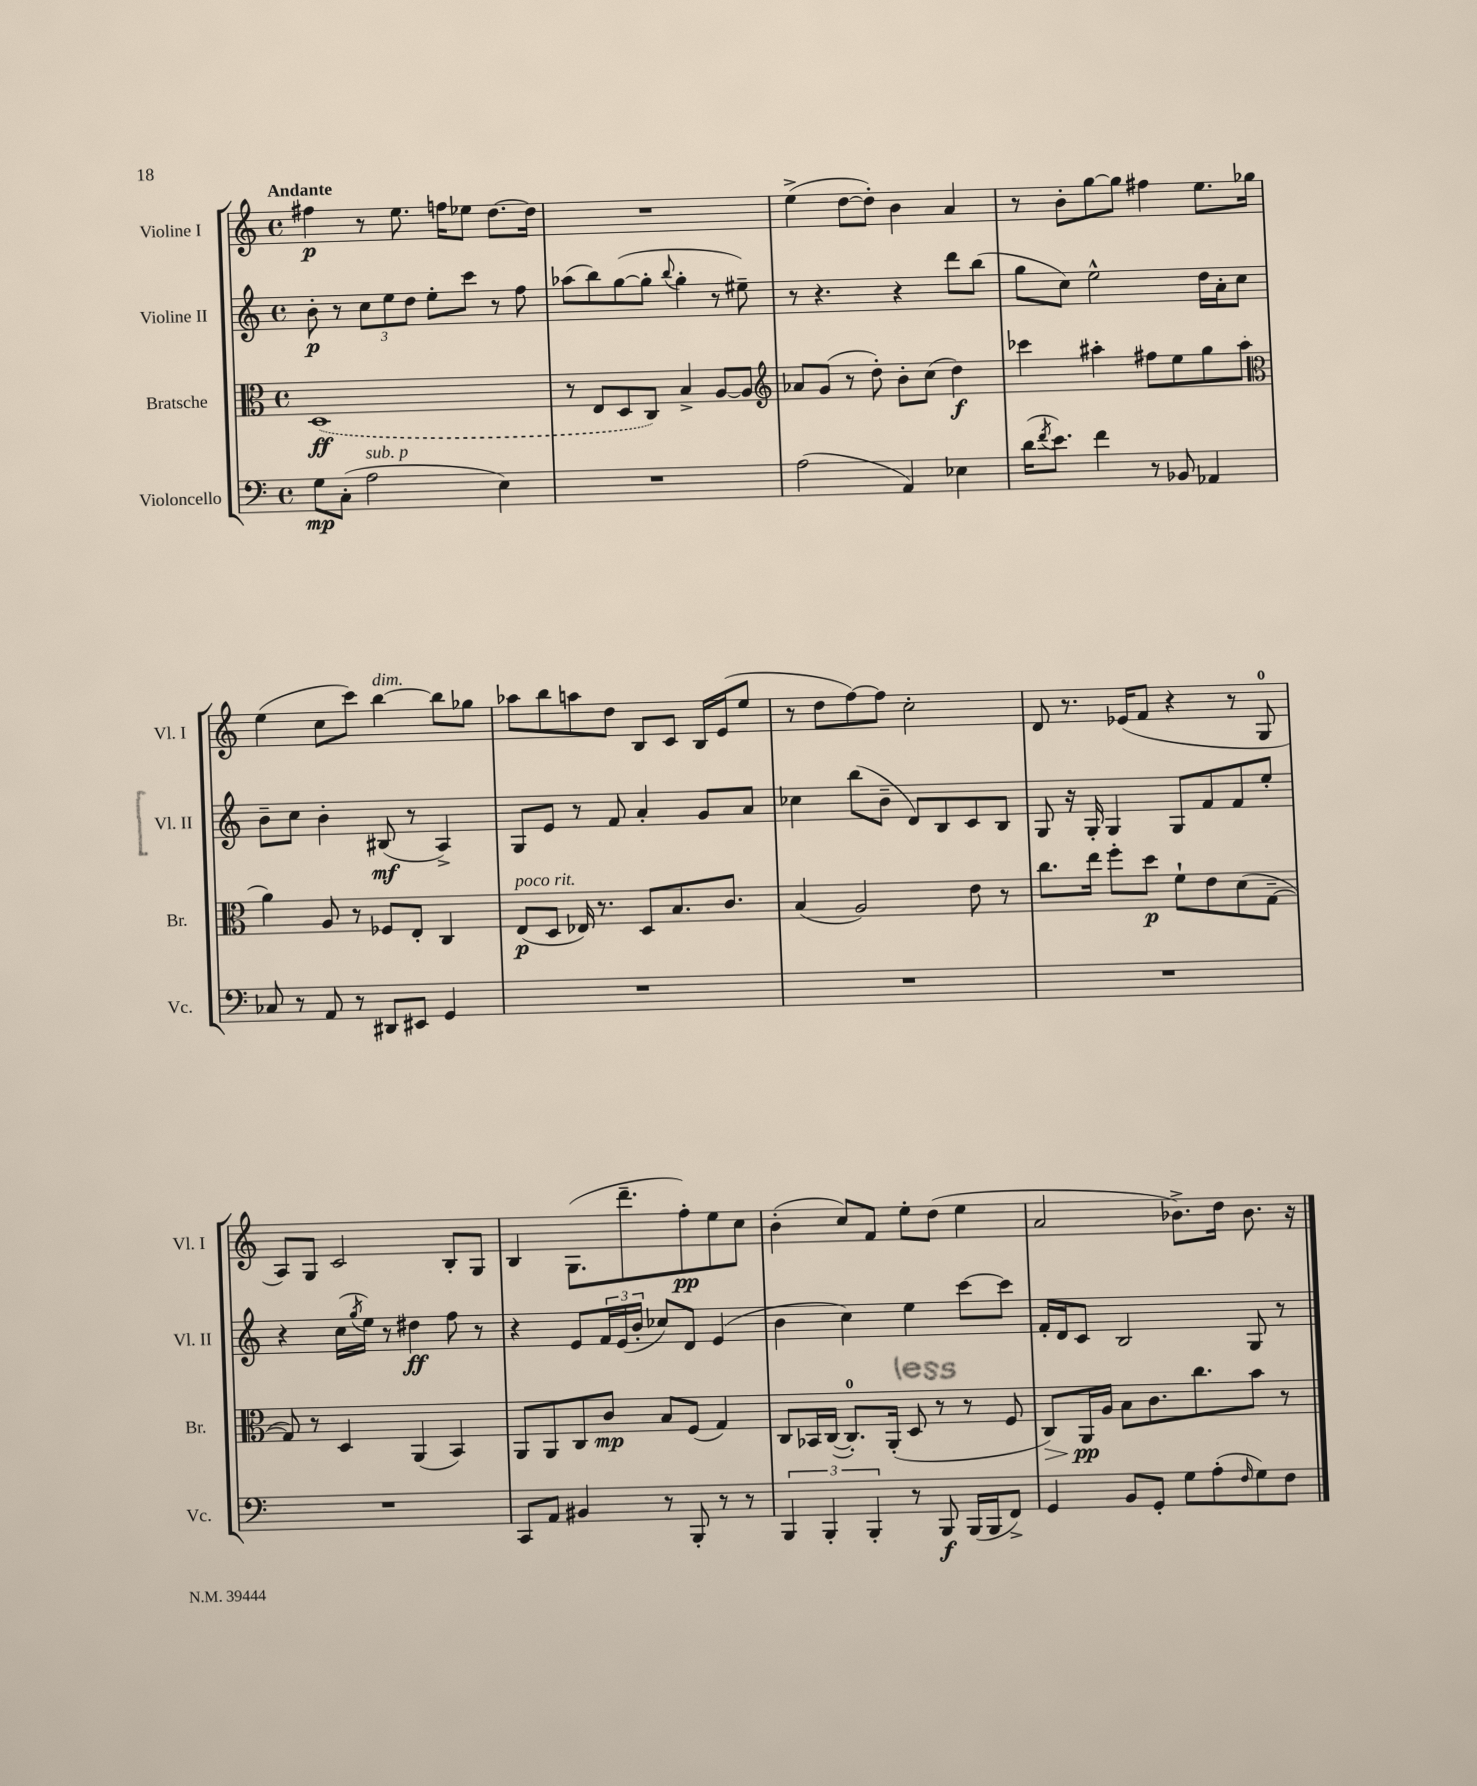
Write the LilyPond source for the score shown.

<<
\new StaffGroup <<
\new Staff = "s0" \with { instrumentName = "Violine I" shortInstrumentName = "Vl. I" } {
    \clef treble \key c \major \defaultTimeSignature \time 4/4 \tempo "Andante"
    fis''4\p r8 e''8. f''16 ees''8 d''8.~ d''16 |
    R1 |
    e''4->( d''8~ d''8-.) b'4 a'4 |
    r8 b'8-. g''8~ g''8 fis''4 e''8. ges''16 |
    e''4( c''8 c'''8) b''4~^\markup { \italic "dim." } b''8 ges''8 |
    aes''8 b''8 a''8 d''8 b8 c'8 b16 e'16( e''8 |
    r8 d''8 f''8~) f''8 c''2-. |
    d'8 r8. ees'16( f'8 r4 r8 g8-0 |
    a8) g8 c'2 b8-. g8 |
    b4 g8.( d'''8.-- f''8-.\pp) e''8 c''8 |
    b'4-.( c''8) f'8 e''8-. d''8( e''4 |
    a'2 bes'8.->) d''16 bes'8. r16 \bar "|." |
}
\new Staff = "s1" \with { instrumentName = "Violine II" shortInstrumentName = "Vl. II" } {
    \clef treble \key c \major \defaultTimeSignature \time 4/4
    b'8-.\p r8 \tuplet 3/2 { c''8 e''8 d''8 } e''8-. c'''8 r8 f''8 |
    aes''8( b''8) g''8~( g''8-. \appoggiatura { b''8 } g''4-. r8 eis''8--) |
    r8 r4. r4 d'''8 b''8( |
    g''8 c''8) e''2-^ d''16 a'16-. c''8 |
    b'8-- c''8 b'4-. bis8\mf( r8 a4->) |
    g8 e'8 r8 f'8 a'4-. g'8 a'8 |
    ces''4 b''8( b'8-- d'8) b8 c'8 b8 |
    g8 r16 g16-. g4 g8 f'8 f'8 e''8-. |
    r4 c''16( \acciaccatura { g''8 } e''16) r8 dis''4\ff f''8 r8 |
    r4 e'8 \tuplet 3/2 { f'16 e'16( b'16-. } ces''8) d'8 e'4( |
    b'4 c''4) e''4 c'''8~ c'''8 |
    f'16-. d'16 c'8 b2 g8 r8 \bar "|." |
}
\new Staff = "s2" \with { instrumentName = "Bratsche" shortInstrumentName = "Br." } {
    \clef alto \key c \major \defaultTimeSignature \time 4/4
    \once \slurDashed d1\ff( |
    r8 e8 d8 c8) b4-> a8~ a8 |
    \clef treble aes'8 g'8( r8 d''8-.) b'8-. c''8( d''4\f) |
    ces'''4 ais''4-. fis''8 e''8 g''8 ais''8( |
    \clef alto a'4) a8 r8 fes8 e8-. c4 |
    e8\p^\markup { \italic "poco rit." }( d8 ees16) r8. d8 b8. c'8. |
    b4( a2) e'8 r8 |
    c''8. e''16 f''8-. d''8\p f'8-! e'8 d'8( g8~-- |
    g8) r8 d4 a,4( b,4) |
    a,8 a,8 c8 c'8\mp b8 f8( g4) |
    c8 bes,16 c16~( c8.-0-.) a,16-.( d8 r8 r8 f8 |
    c8\>) a,16\pp\! a16 b8 c'8. c''8. b'8 r8 \bar "|." |
}
\new Staff = "s3" \with { instrumentName = "Violoncello" shortInstrumentName = "Vc." } {
    \clef bass \key c \major \defaultTimeSignature \time 4/4
    g8\mp c8-.( a2^\markup { \italic "sub. p" } e4) |
    R1 |
    a2( a,4) ees4 |
    d'16( \acciaccatura { f'8 } e'8.) f'4 r8 bes,8 aes,4 |
    ces8 r8 a,8 r8 dis,8 eis,8 g,4 |
    R1 |
    R1 |
    R1 |
    R1 |
    c,8 a,8 bis,4 r8 b,,8-. r8 r8 |
    \tuplet 3/2 { b,,4 b,,4-. b,,4-. } r8 b,,8\f b,,16( b,,16 f,8->) |
    g,4 b,8 g,8-. g8 a8-.( \grace { f16 } g8) f8 \bar "|." |
}
>>
>>
\layout { \context { \Score \remove "Bar_number_engraver" } }
